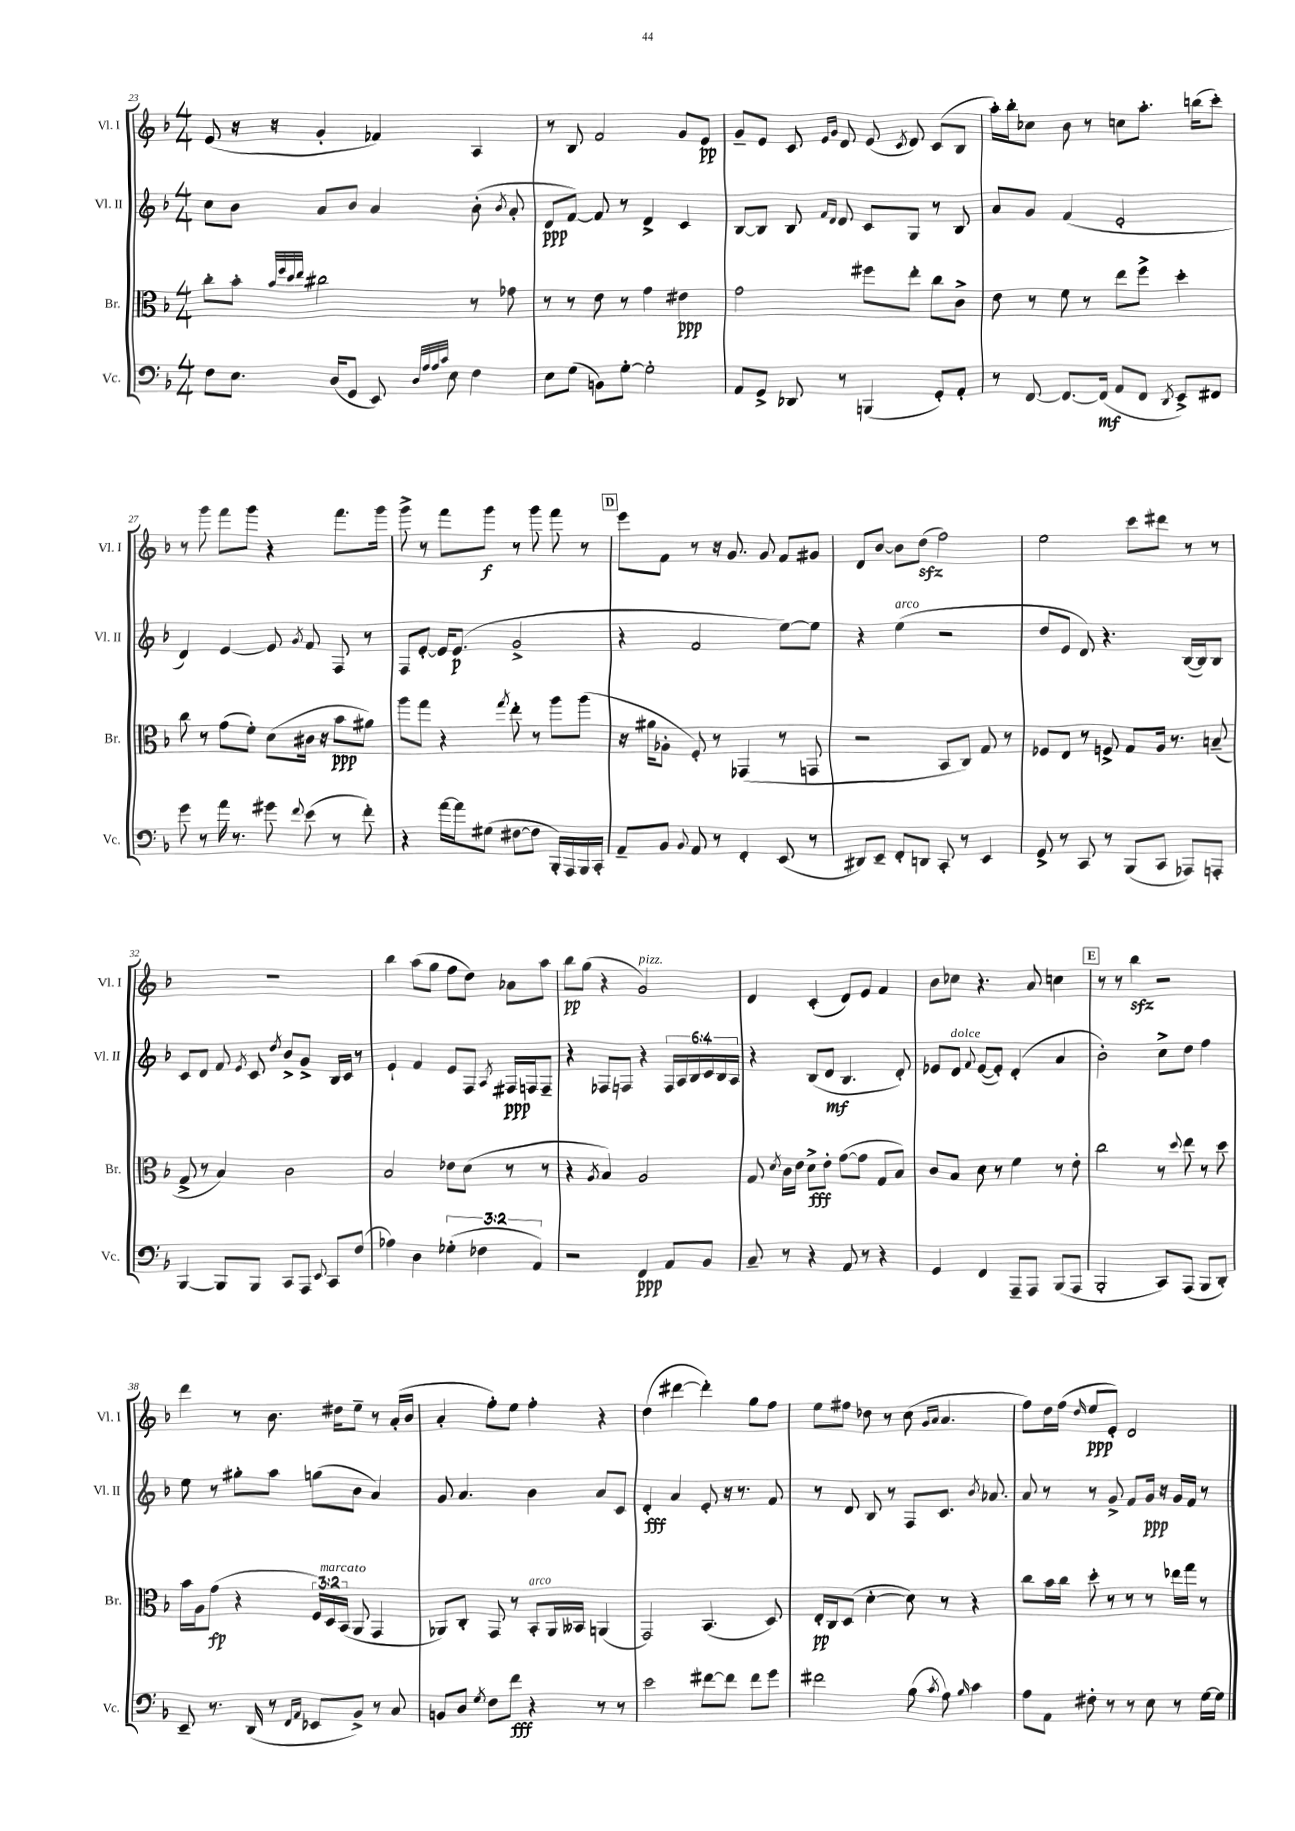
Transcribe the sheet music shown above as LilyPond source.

<<
\new StaffGroup <<
\new Staff = "s0" \with { instrumentName = "Vl. I" shortInstrumentName = "Vl. I" } {
    \clef treble \key f \major \numericTimeSignature \time 4/4
    \autoBeamOff e'8( r16 r16 g'4-. fes'4) a4 |
    r8 bes8 f'2 g'8[ e'8]\pp |
    g'8[-- e'8] c'8 \grace { e'16[ g'16] } d'8 e'8( \acciaccatura { c'8 } d'8) c'8[( bes8] |
    a''16[-.) bes''16-. ces''8] bes'8 r8 c''8[ a''8.]-. b''16[( c'''8]-.) |
    r8 g'''8 f'''8[ g'''8] r4 f'''8.[ g'''16] |
    g'''8-> r8 f'''8[ g'''8]\f r8 g'''8 f'''8 r8 |
    \mark \markup { \box "D" } e'''8[ f'8] r8 r16 g'8. g'8 f'8[ gis'8] |
    d'8[ bes'8]~ bes'8[ d''8]\sfz( f''2) |
    e''2 c'''8[ dis'''8] r8 r8 |
    R1 |
    bes''4 a''8[( g''8] f''8[ d''8]) aes'8[ a''8] |
    bes''8[\pp g''8]( r4 g'2^\markup { \italic "pizz." }) |
    d'4 c'4-.( d'8[) e'8] f'4 |
    bes'8[ ces''8] r4. a'8 c''4 |
    \mark \markup { \box "E" } r8 r8 bes''4\sfz r2 |
    d'''4 r8 bes'8. dis''16[ e''8]-- r8 a'16[-.( bes'16] |
    a'4-. f''8[-.) e''8] f''4-. r4 |
    d''4( dis'''4~ dis'''4-.) g''8[ f''8] |
    e''8[ fis''8] des''8 r8 c''8( \grace { g'16[ a'16] } a'4. |
    f''8[) d''16 f''16]( \grace { d''16 } e''8[\ppp e'8]-.) d'2 \bar "|." |
}
\new Staff = "s1" \with { instrumentName = "Vl. II" shortInstrumentName = "Vl. II" } {
    \clef treble \key f \major \numericTimeSignature \time 4/4 \override Staff.TupletNumber.text = #tuplet-number::calc-fraction-text
    \autoBeamOff c''8[ bes'8] a'8[ bes'8] a'4 bes'8-.( \acciaccatura { bes'8 } a'8-. |
    d'8[\ppp f'8]~) f'8 r8 d'4-> c'4 |
    bes8[~ bes8] bes8 \grace { f'16[ d'16] } d'8 c'8[ g8] r8 bes8 |
    a'8[ g'8] f'4( e'2-. |
    d'4) e'4~ e'8 \acciaccatura { g'8 } f'8 f8 r8 |
    f8[ e'8]~-. e'16[ e'8.]\p( g'2-> |
    \mark \markup { \box "D" } r4 f'2 e''8[~) e''8] |
    r4 e''4^\markup { \italic "arco" }( r2 |
    d''8[ e'8] d'8) r4. bes16[~( bes16) bes8] |
    c'8[ d'8] f'8 \acciaccatura { e'8 } c'8 \acciaccatura { d''8 } bes'8[-> g'8]-> bes16[ c'16] r8 |
    e'4-! f'4 e'8[ f8] \acciaccatura { a8 } fis16[\ppp f16 f8]-- |
    r4 fes8[ f8] r4 \tuplet 6/4 { f16[ a16 bes16 c'16 bes16 a16] } |
    r4 bes8[( d'8]\mf bes4. d'8-.) |
    ees'8[ d'8]^\markup { \italic "dolce" } \appoggiatura { f'8 } ees'8[~( ees'8]-.) d'4-.( a'4 |
    \mark \markup { \box "E" } bes'2-.) c''8[-> d''8] f''4 |
    e''8 r8 gis''8[-. a''8] g''8[( bes'8] a'4) |
    g'8 a'4. bes'4 a'8[ c'8] |
    d'4-.\fff a'4 e'8-. r16 r8. f'8 |
    r8 d'8 bes8 r8 f8[ c'8.] \acciaccatura { bes'8 } aes'8. |
    a'8 r8 r8 g'8-> f'8[ g'16]\ppp r16 g'16[ f'16] r8 \bar "|." |
}
\new Staff = "s2" \with { instrumentName = "Br." shortInstrumentName = "Br." } {
    \clef alto \key f \major \numericTimeSignature \time 4/4 \override Staff.TupletNumber.text = #tuplet-number::calc-fraction-text
    \autoBeamOff c''8[-. bes'8]-. \grace { bes'32[ f''32 d''32 e''32] } cis''2 r8 ges'8 |
    r8 r8 e'8 r8 g'4 eis'4\ppp |
    g'2 fis''8[ e''8]-. c''8[ c'8]-> |
    e'8 r8 f'8 r8 e''8[ f''8]-> d''4-. |
    c''8 r8 g'8[( f'8]-.) d'8[( cis'16] r16 bes'8[\ppp ais'8]) |
    a''8[ g''8] r4 \acciaccatura { g''8 } e''8-. r8 a''8[ a''8]( |
    \mark \markup { \box "D" } r16 ais'16[ aes8]-. f8-.) r8 ges,4( r8 g,8 |
    r2 bes,8[ c8]) g8 r8 |
    fes8[ e8] r8 f8-> g8[ a16] r8. b8--( |
    g8-> r8 bes4) c'2 |
    bes2 ees'8[ d'8]( r8 r8 |
    r4 \acciaccatura { a8 } bes4) a2 |
    g8 \acciaccatura { d'8 } c'16[ e'16] d'8[->\fff e'8]-. g'8[~( g'8] g8[ bes8]) |
    c'8[ bes8] d'8 r8 f'4 r8 e'8-. |
    \mark \markup { \box "E" } c''2 r8 \appoggiatura { d''8 } e''8 r8 d''8 |
    bes'16[ a16 g'8]\fp( r4 \tuplet 3/2 { f16[) d16^\markup { \italic "marcato" } bes,16]( } a,8 g,4 |
    aes,8[) c8]-. g,8 r8 bes,8[-.^\markup { \italic "arco" } aes,16 beses,16] a,4( |
    g,2) bes,4.( d8) |
    e16[-.\pp c16 d8]( d'4~-. d'8) r8 r4 |
    c''8[ bes'16 c''16] d''8-. r8 r8 r8 ees''16[ g''16] r8 \bar "|." |
}
\new Staff = "s3" \with { instrumentName = "Vc." shortInstrumentName = "Vc." } {
    \clef bass \key f \major \numericTimeSignature \time 4/4 \override Staff.TupletNumber.text = #tuplet-number::calc-fraction-text
    \autoBeamOff f8[ e8.] d16[( g,8] e,8) \grace { d32[ a32 a32 c'32] } e8 f4 |
    e8[ g8]( b,8[) g8]~-. g2-. |
    a,8[ g,8]-> des,8 r8 b,,4( g,8[-.) a,8]-. |
    r8 f,8~ f,8.[~ f,16]\mf( a,8[ f,8] \acciaccatura { d,8 } e,8[->) fis,8] |
    g'8 r8 a'16 r8. gis'8 \appoggiatura { f'8 } e'8( r8 f'8-.) |
    r4 a'16[~ a'16 gis8]( fis8[~ fis8] bes,,16[-.) a,,16 bes,,16 c,16]-. |
    \mark \markup { \box "D" } a,8[-- bes,8] \appoggiatura { bes,8 } a,8 r8 f,4-. e,8( r8 |
    dis,8[) e,8]-- f,8[-. d,8] c,8-. r8 e,4 |
    g,8-> r8 c,8 r8 bes,,8[( c,8] aes,,8[) a,,8]-. |
    bes,,4~ bes,,8[ bes,,8] c,8[ a,,8] \appoggiatura { e,8 } c,8[ f8]( |
    aes4) d4 \tuplet 3/2 { ges4-.( fes4 a,4) } |
    r2 f,4\ppp a,8[ bes,8] |
    c8-- r8 r4 a,8 r8 r4 |
    g,4 f,4 a,,8[-- a,,8] bes,,8[( a,,8] |
    \mark \markup { \box "E" } bes,,2-. c,8[) a,,8]( bes,,8[ d,8]-.) |
    e,8-- r8. d,16( r8 \grace { f,16[ a,16] } ees,8[ bes,8]->) r8 c8 |
    b,8[ d8] \acciaccatura { g8 } f8[ f'8]\fff r4 r8 r8 |
    e'2 fis'8[~ fis'8] fis'8[ g'8] |
    fis'2 bes8( \acciaccatura { c'8 } a8) \grace { bes16 } c'4 |
    a8[ a,8] fis8-. r8 r8 e8 r8 g16[~ g16] \bar "|." |
}
>>
>>
\layout { \context { \Score currentBarNumber = #23 } }
